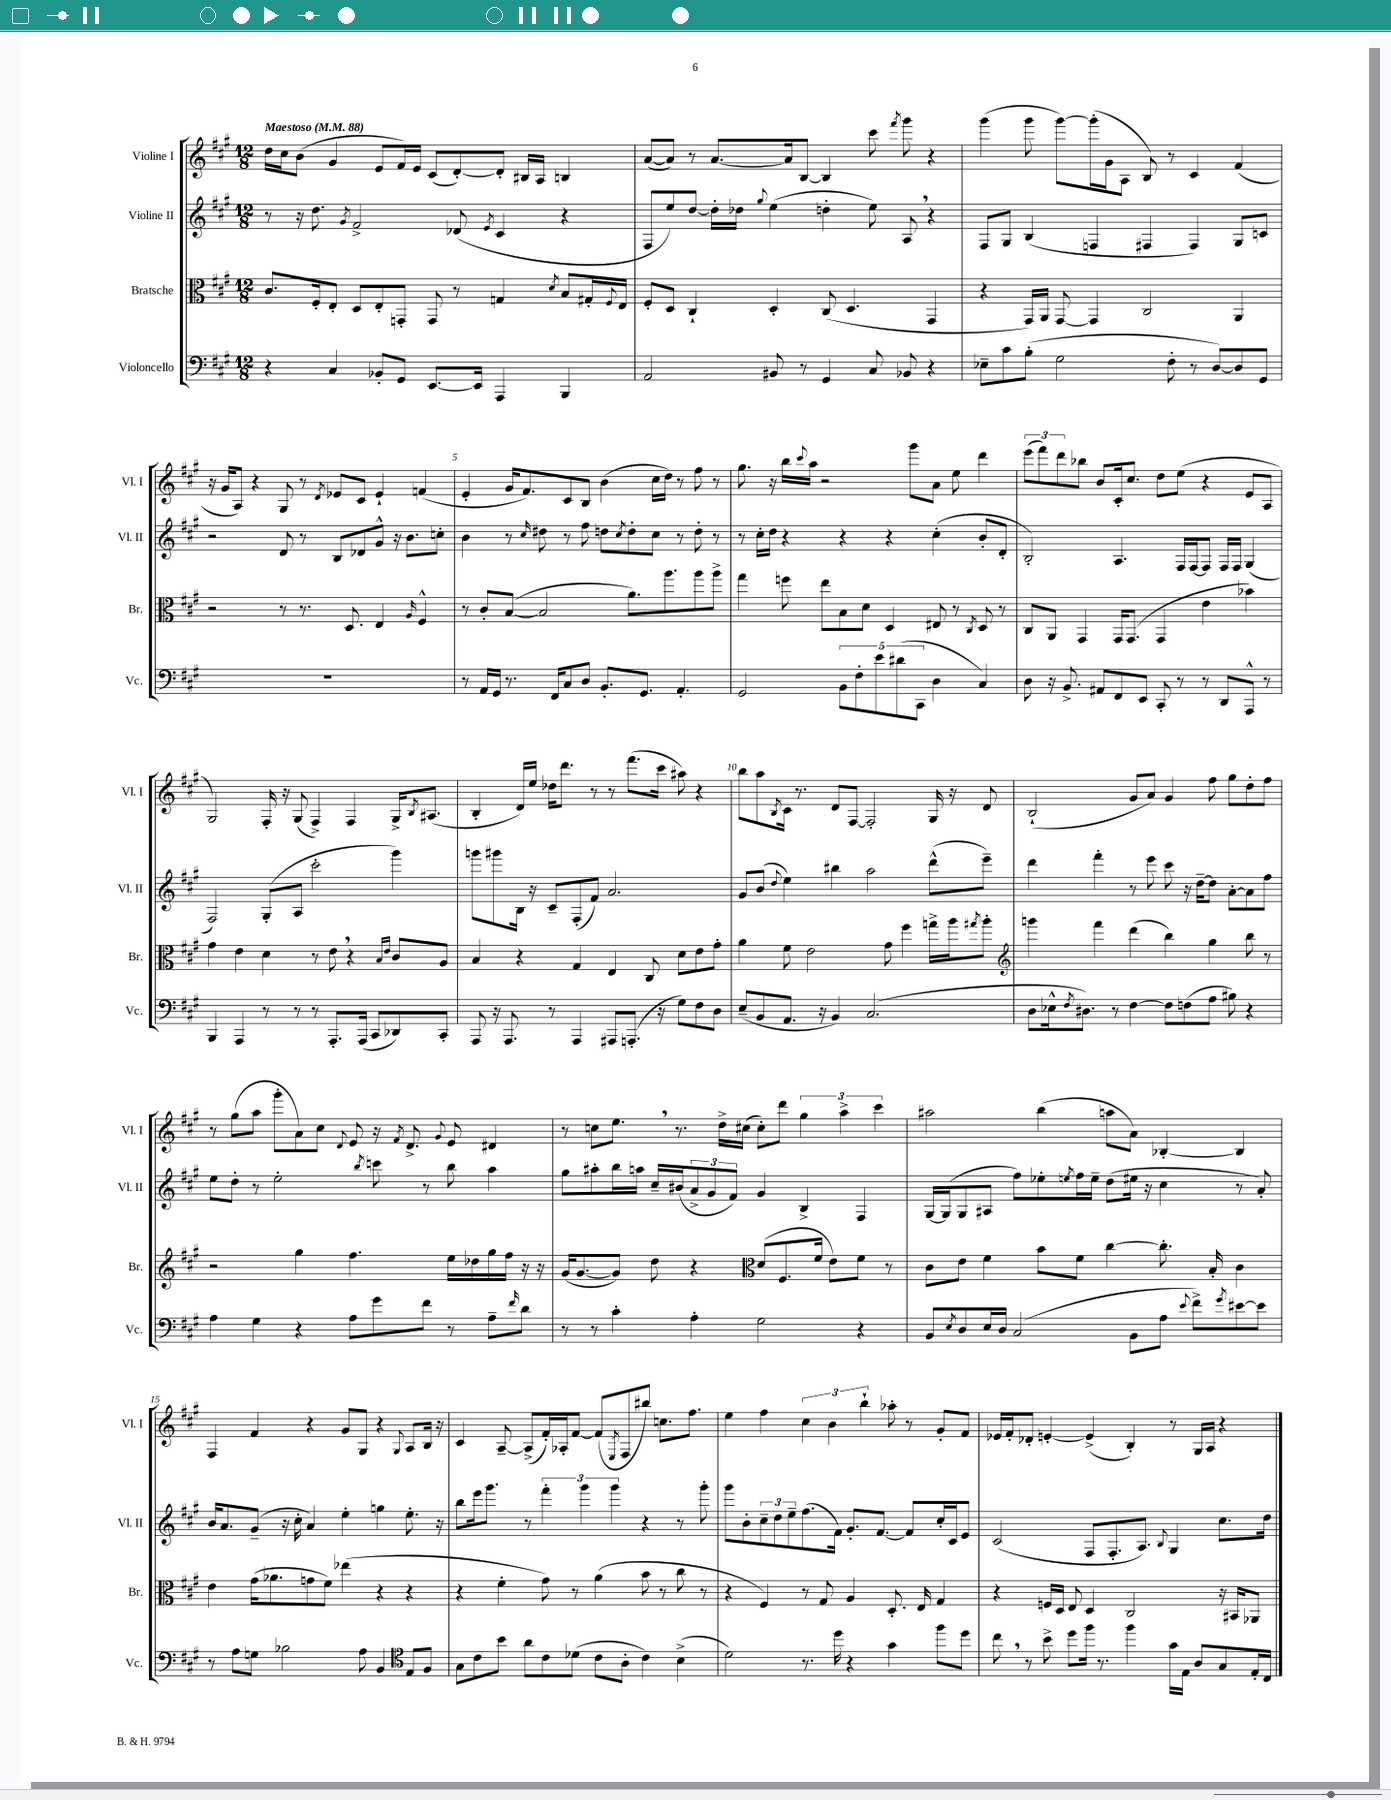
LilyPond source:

<<
\new StaffGroup <<
\new Staff = "s0" \with { instrumentName = "Violine I" shortInstrumentName = "Vl. I" } {
    \clef treble \key a \major \numericTimeSignature \time 12/8 \tempo "Maestoso" 4 = 88
    d''16 cis''16 b'8( gis'4 e'8 fis'16) e'16 cis'8( d'8~-.) d'8-. bis16 a16 b4 |
    a'8~( a'8) r8 a'8.~ a'16 b8~ b4 cis'''8 \acciaccatura { fis'''8 } gis'''8 r4 |
    gis'''4( gis'''8 gis'''8~) gis'''16-.( gis'16 a8 b8) r8 cis'4 fis'4( |
    r16 gis'16 a8) r4 gis8 r8 \acciaccatura { d'8 } ees'8 cis'8 ees'4-! f'4( |
    e'4-. gis'16 fis'8.) cis'8 b8 b'4( cis''16 d''16) r8 fis''8 r8 |
    gis''8. r16 b''16 \appoggiatura { cis'''8 } a''16 r2 gis'''8 a'8 e''8 d'''4 |
    \tuplet 3/2 { e'''8( fis'''8) d'''8 } bes''8 b'8 cis'16-. cis''8. d''8 e''8( r4 e'8 a8 |
    gis2) fis16-. r16 gis8( fis4->) fis4 gis16-> \acciaccatura { b8 } ais8.( |
    b4-. d'16) e''16 des''16 d'''8. r8 r8 fis'''8.( cis'''16 ais''8) r4 |
    b''8 a''8 \acciaccatura { b8 } cis'16 r8. d'8 fis8~ fis2-. gis16 r16 d'8 |
    b2-!( gis'8 a'8) gis'4 fis''8 gis''8 d''8-. fis''8 |
    r8 gis''8( a''8 gis'''8-. a'8) cis''8 \appoggiatura { d'8 } e'8 r16 \acciaccatura { fis'8 } d'8.-> \appoggiatura { gis'8 } e'8 dis'4 |
    r8 c''8 e''8. \breathe r8. d''16-> cis''16( cis''8-.) d'''8 \tuplet 3/2 { gis''4 a''4-> cis'''4 } |
    ais''2 b''4( a''8 a'8) bes4~-. bes4 |
    fis4 fis'4 r4 gis'8 gis8 r4 \appoggiatura { gis8 } a8 b16 r16 |
    cis'4 a8~-- a8->( fis'16-.) aes16-. fis'8~ fis'8( \acciaccatura { e8 } fis8 bis''8) c''8. fis''8. |
    e''4 fis''4 \tuplet 3/2 { cis''4 b'4 b''4-! } aes''8-. r8 gis'8-. fis'8 |
    ees'16 fis'16-. des'8-. e'4~-. e'4->( b4-.) r8 gis16 a16 r4 \bar "|." |
}
\new Staff = "s1" \with { instrumentName = "Violine II" shortInstrumentName = "Vl. II" } {
    \clef treble \key a \major \numericTimeSignature \time 12/8
    r8 r16 d''8. \acciaccatura { gis'8 } fis'2-> des'8( \acciaccatura { e'8 } cis'4 r4 |
    fis8 e''8) d''8~ d''16-. des''16 \appoggiatura { gis''8 } e''4( d''4-. e''8) a8 \breathe r4 |
    fis8 gis8 b4( f4 fis4 fis4) gis8 c'8 |
    r2 d'8 r8 b8 des'8 gis'8-^ r16 b'8. c''8-. |
    b'4 r8 \grace { cis''16 } dis''8 r8 fis''8 d''8 \acciaccatura { cis''8 } d''8-. cis''8 r8 d''8-. r8 |
    r8 cis''16-. d''16 r4 r4 r4 cis''4-.( b'8-. d'8-. |
    b2-.) a4. fis16 fis16~ fis8 fis16 fis16 gis4( |
    fis2) gis8-.( a8 cis'''2-. gis'''4) |
    g'''8 gis'''8 b16 r16 cis'8-- fis8-.( fis'8) a'2. |
    gis'8 b'8( \appoggiatura { d''8 } e''4) bis''4 a''2 d'''8-^( e'''8--) |
    d'''4 fis'''4-. r8 e'''8 cis'''8 r16 d''16~-- d''8 a'8~-. a'8 fis''8 |
    e''8 d''8-. r8 e''2-. \acciaccatura { b''8 } c'''8 r8 b''8 a''4 |
    gis''8 ais''8-. b''16 a''16 cis''16-- bis'16( \tuplet 3/2 { a'8-> gis'8 fis'8) } gis'4 b4-> fis4 |
    gis16~ gis16( gis8 ais8 fis''8) ees''8-. \acciaccatura { e''8 } fis''16 e''16-- d''8( eis''16 r16 cis''4 r8 a'8-.) |
    b'16 a'8. gis'8--( r16 cis''16-. a'4) e''4-. g''4 e''8.-. r16 |
    b''8 e'''16 gis'''8. r8 \tuplet 3/2 { fis'''4-. gis'''4 gis'''4 } r4 r8 gis'''8-. |
    gis'''8 b'8-. \tuplet 3/2 { cis''8-- d''8 e''8-- } fis''8.( fis'16) gis'8.-. fis'8.~ fis'8 cis''16-. cis'16 e'8 |
    cis'2( fis8 fis8.-. a8.) \appoggiatura { b8 } gis4 cis''8. d''16 \bar "|." |
}
\new Staff = "s2" \with { instrumentName = "Bratsche" shortInstrumentName = "Br." } {
    \clef alto \key a \major \numericTimeSignature \time 12/8
    cis'8. fis16-. e8-. d8 e8-. g,8-. g,8 r8 g4 \acciaccatura { d'8 } b8 gis16-. \appoggiatura { fis8 } e16 |
    fis8-. d8 cis4-! d4-. cis8( d4. gis,4 |
    r4 gis,16) a,16 gis,8~ gis,4 cis2 a,4 |
    r2 r8 r8. d8. e4 \grace { a16 } fis4-^ |
    r8 cis'8-. b8~( b2 a'8.) a''8. a''8 a''8-> |
    gis''4 f''8 e''8 b8 d'8 d4 eis8 r8 \acciaccatura { cis8 } d8 r8 |
    cis8 a,8 gis,4 gis,16 gis,8.( gis,4 e'4 bes'4) |
    gis'4 e'4 d'4 r8 e'8 \breathe r4 \grace { b16 e'16 } cis'8 a8 |
    b4 r4 gis4 e4 cis8 d'8 e'8 gis'8-. |
    a'4 fis'8 e'2 gis'8 fis''4 g''16-> a''16 \acciaccatura { gis''8 } a''8-. |
    \clef treble g'''4 fis'''4 d'''4( b''4) gis''4 b''8 r8 |
    r2 gis''4 fis''4. e''16 des''16 gis''16 fis''16 r16 r16 |
    gis'16( gis'8.~ gis'8) d''8 r4 \clef alto d'8( fis8. fis'16 e'8) fis'8 r8 |
    cis'8 e'8 fis'4 b'8 fis'8 cis''4~ cis''8.-. b16-. cis'4 |
    e'4 gis'16( aes'8. g'8 fis'8) ees''4( r4 r4 |
    r4 fis'4-. gis'8) r8 a'4( b'8 r8 cis''8 r8 |
    r4 fis4) r8 gis8 a4 d8.-. e16 gis4 |
    r4 f16 d16 e8 d4 cis2 r16 bis,16 aes,8 \bar "|." |
}
\new Staff = "s3" \with { instrumentName = "Violoncello" shortInstrumentName = "Vc." } {
    \clef bass \key a \major \numericTimeSignature \time 12/8
    r4 cis4 bes,8-. gis,8 e,8.~ e,16 a,,4 b,,4 |
    a,2 bis,8 r8 gis,4 cis8 bes,8 r4 |
    ees8-- cis'8 b8-.( gis2 fis8-. r8 d8~) d8 gis,8 |
    R1. |
    r8 a,16 gis,16 r8. fis,16 cis8 d8 b,8.-. gis,8. a,4.-. |
    gis,2 \tuplet 5/4 { b,8 fis8-. e'8 dis'8( cis,8 } d4 cis4) |
    d8 r16 b,8.-> ais,8 fis,8 e,8 cis,8-. r8 r8 d,8 a,,8-^ r8 |
    b,,4 a,,4 r8 r8 r8 a,,8.-. a,,16( cis,8 des,8) cis,8-. |
    a,,8 r16 a,,8. r8 a,,4 ais,,8 a,,8.-.( r16 gis8) fis8 d8 |
    e8--( b,8 a,8. r16 b,4) cis2.( |
    d8 ees16-^ \acciaccatura { fis8 } dis8.) r8 fis4~ fis8 f8( a8 bis8) r4 |
    a4 gis4 r4 a8 gis'8 fis'8 r8 a8-- \grace { fis'16 } d'8 |
    r8 r8 cis'4-. a4-. gis2 r4 |
    b,8 \acciaccatura { e8 } d8 e16 d16 cis2( b,8 a8 \appoggiatura { e'8 } fis'8->) \acciaccatura { gis'8 } eis'8~ eis'8 |
    r8 a8 g8 bes2 a8 b,4 \clef tenor e8 fis8 |
    gis8 cis'8 b'8 a'8 cis'8 des'8( cis'8 a8-. cis'4) b4->( |
    d'2) r8. d''16 r4 gis'4 fis''8 d''8 |
    cis''8 \breathe r8 b'8-> d''8 fis''16 r8. fis''4 gis'16 e16 a8 gis8 e16-. cis16 \bar "|." |
}
>>
>>
\layout { \context { \Score \override BarNumber.break-visibility = ##(#f #t #t) barNumberVisibility = #(every-nth-bar-number-visible 5) } }
